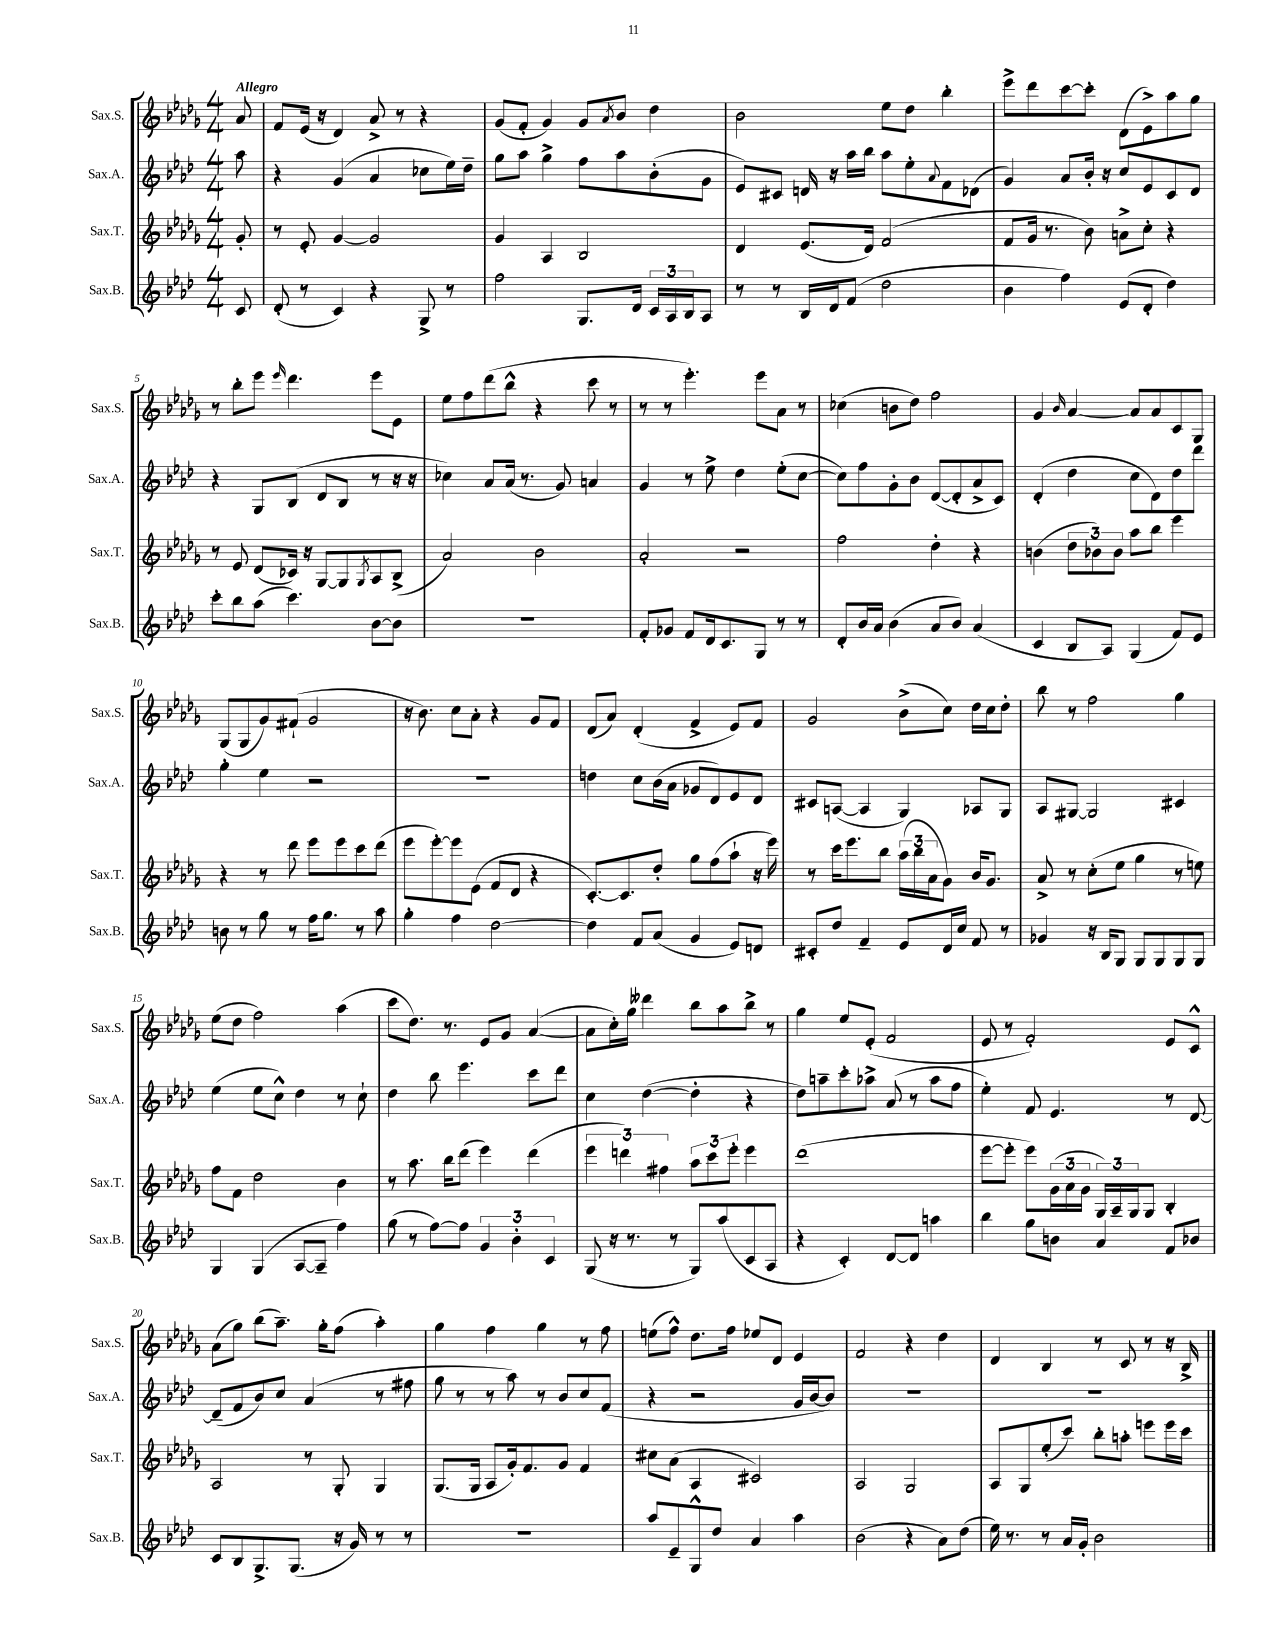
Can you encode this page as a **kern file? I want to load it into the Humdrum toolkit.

**kern	**kern	**kern	**kern
*staff4	*staff3	*staff2	*staff1
*clefG2	*clefG2	*clefG2	*clefG2
*k[b-e-a-d-]	*k[b-e-a-d-g-]	*k[b-e-a-d-]	*k[b-e-a-d-g-]
*M4/4	*M4/4	*M4/4	*M4/4
8c	8g-'	8aa-	8a-
=	=	=	=
(8d-'	8r	4r	8f
8r	8e-'	.	(16e-
.	.	.	16r
4c)	[4g-	(4g	4d-)
4r	2g-]	4a-	8a-^
.	.	.	8r
8G^	.	8cc-	4r
8r	.	16ee-)	.
.	.	16dd-~	.
=	=	=	=
2ff	4g-	8gg	(8g-
.	.	8aa-	8f'
.	4A-	4gg^	4g-)
8.G	2B-	8ff	8g-
.	.	.	8qa-
.	.	8aa-	8b-
16d-	.	.	.
24c	.	(8b-'	4dd-
24A-	.	.	.
24B-	.	.	.
8A-	.	8g	.
=	=	=	=
8r	4d-	8e-)	2b-
8r	.	8c#	.
16B-	(8.e-	16d	.
16d-	.	16r	.
(8f	.	16aa-	.
.	16d-)	16bb-	.
2dd-	(2f	8aa-	8ee-
.	.	8ee-'	8dd-
.	.	8qqa-	.
.	.	8f	4bb-'
.	.	(8d-	.
=	=	=	=
4b-	8f	4g)	8eee-^
.	16g-	.	8ddd-
.	8.r	.	.
4ff)	.	8a-	[8ccc
.	8b-)	16b-'	8ccc']
.	.	16r	.
(8e-	8a^	8cc	(8d-
8d-'	8cc'	8e-	8e-^)
4dd-)	4r	8c	8aa-
.	.	8d-	8gg-
=	=	=	=
8ccc'	8r	4r	8r
8bb-	8e-	.	8bb-'
(8aa-	(8d-	8G	8eee-
.	.	.	16qqeee-
4.ccc)	16c-)	(8B-	4.ddd-
.	16r	.	.
.	[8G-	8d-	.
.	8G-]	8B-	.
.	8qG-	.	.
[8b-	8A-	8r	8eee-
8b-]	(8B-^	16r	8e-
.	.	16r	.
=	=	=	=
1r	2a-)	4cc-)	8ee-
.	.	.	8ff
.	.	8a-	(8ddd-
.	.	(16a-	8bb-^^
.	.	8.r	.
.	2b-	.	4r
.	.	8g)	.
.	.	4a	8ccc
.	.	.	8r
=	=	=	=
8f'	2a-'	4g	8r
8g-	.	.	8r
8f	.	8r	4.eee-')
16d-	.	8ee-^	.
8.c	.	.	.
.	2r	4dd-	.
8G	.	.	8eee-
8r	.	(8ee-'	8a-
8r	.	[8cc	8r
=	=	=	=
8d-'	2ff	8cc])	(4cc-
16b-	.	8ff	.
16a-	.	.	.
(4b-	.	8g'	8b
.	.	8b-	8dd-)
8a-	4dd-'	([8d-	2ff
8b-)	.	8d-']	.
(4a-	4r	8a-^	.
.	.	8c)	.
=	=	=	=
4c	(4b	(4d-'	4g-
.	.	.	16qqb-
8B-	12dd-	4dd-	[4a-
.	12b-)	.	.
8A-)	.	.	.
.	12b-	.	.
(4G	8aa-	8cc	8a-]
.	8bb-	8d-)	8a-
8f)	4eee-	8dd-	8c
8e-	.	8ddd-	8G-
=	=	=	=
8b	4r	4gg'	(8G-
8r	.	.	8G-
8gg	8r	4ee-	8g-)
8r	8ddd-	.	(8f#`
16ff	8eee-	2r	2g-
8.gg	.	.	.
.	8eee-	.	.
8r	8ccc	.	.
8aa-	(8ddd-	.	.
=	=	=	=
4gg'	8eee-	1r	16r
.	.	.	8.b-)
.	[8eee-')	.	.
4ff	8eee-]	.	8cc
.	(8e-	.	8a-'
[2dd-	8f	.	4r
.	8d-	.	.
.	4r	.	8g-
.	.	.	8f
=	=	=	=
4dd-]	[8.c')	4dd	(8d-
.	.	.	8a-)
.	8.c]	.	.
8f	.	8cc	(4d-'
(8a-	8dd-'	(16b-	.
.	.	16a-	.
4g	8gg-	8g-	4f^
.	(8ff	8d-)	.
8e-)	8aa-`	8e-	8e-)
8d	16r	8d-	8f
.	16eee-)	.	.
=	=	=	=
8c#'	8r	8c#	2g-
8dd-	16ccc	([8A	.
.	8.eee-	.	.
4f~	.	4A]	.
.	8bb-	.	.
8e-	(24aa-	4G)	(8b-^
.	24bb-	.	.
.	24a-	.	.
16d-	8g-)	.	8cc)
16cc	.	.	.
8f	16b-	8A-	16dd-
.	8.g-	.	16cc
8r	.	8G	8dd-'
=	=	=	=
4g-	8a-^	8A-	8bb-
.	8r	[8G#	8r
16r	(8cc'	2G#]	2ff
16B-	.	.	.
8G	8ee-	.	.
8G	4gg-	.	.
8G	.	.	.
8G	8r	4c#	4gg-
8G	8ee)	.	.
=	=	=	=
4G	8ff	(4ee-	(8ee-
.	8f	.	8dd-
(4G	2dd-	8ee-	2ff)
.	.	8cc^^)	.
[8A-	.	4dd-	.
8A-~]	.	.	.
4ff)	4b-	8r	(4aa-
.	.	8cc`	.
=	=	=	=
(8gg	8r	4dd-	8ccc
8r	8.aa-	.	8.dd-)
[8ff)	.	8bb-	.
.	16bb-	.	8.r
8ff]	(8ddd-	4.eee-	.
6g	4eee-)	.	8e-
.	.	.	8g-
6b-'	.	.	.
.	(4ddd-	8ccc	([4a-
6c	.	.	.
.	.	8ddd-	.
=	=	=	=
(8G	6eee-	4cc	8a-]
16r	.	.	16cc')
.	6ddd)	.	.
8.r	.	.	16gg-
.	.	([4dd-	4ddd--
.	6ff#	.	.
8r	.	.	.
8G)	12aa-	4dd-']	8bb-
.	12ccc	.	.
(8aa-	.	.	8aa-
.	12eee-'	.	.
8c	4eee-	4r	8bb-^
8A-	.	.	8r
=	=	=	=
4r	(1ddd-	8dd-)	4gg-
.	.	8aa~	.
4c')	.	8ccc'	8ee-
.	.	8aa-^	(8e-'
[8d-	.	(8a-	2f
8d-]	.	8r	.
4aa	.	8aa-	.
.	.	8ff	.
=	=	=	=
4bb-	[8eee-	4ee-')	8e-
.	8eee-']	.	8r
8gg	8eee-)	8f	2f')
8b	(24g-	4.e-	.
.	24a-	.	.
.	24g-	.	.
4a-	24G-)	.	.
.	24A-~	.	.
.	24G-	.	.
.	8G-	.	.
8f	4B-'	8r	8e-
8b-	.	[8d-	8c^^
=	=	=	=
8c	2A-	(8d-~]	(8a-
8B-	.	8f	8gg-)
8.G^	.	8b-)	(8bb-
.	.	8cc	8.aa-~)
(8.G	.	.	.
.	8r	(4a-	.
.	.	.	16gg-'
16r	8G-'	.	(8ff
16g)	.	.	.
8r	4G-	8r	4aa-')
8r	.	8ff#	.
=	=	=	=
1r	(8.G-	8gg	4gg-
.	.	8r	.
.	16G-	.	.
.	8A-	8r	4ff
.	16g-')	8aa-)	.
.	8.f	.	.
.	.	8r	4gg-
.	8g-	8b-	.
.	4f	8cc	8r
.	.	(8f	8ff
=	=	=	=
8aa-	8cc#	4r	(8ee
8e-~	(8a-	.	8ff^^)
8G^^	4A-	2r	8.dd-
8dd-	.	.	.
.	.	.	16ff
4a-	2c#)	.	8ee-
.	.	.	8d-
4aa-	.	16g	4e-
.	.	[16b-	.
.	.	8b-])	.
=	=	=	=
(2b-	2A-	1r	2f
4r	2G-	.	4r
8a-)	.	.	4dd-
(8dd-	.	.	.
=	=	=	=
16ee-)	8A-	1r	4d-
8.r	.	.	.
.	8G-	.	.
8r	(8ee-'	.	4B-
16a-	8ccc)	.	.
16g'	.	.	.
2b-	8bb-'	.	8r
.	8aa'	.	8c
.	8eee	.	8r
.	16eee	.	16r
.	16ccc	.	16B-^
==	==	==	==
*-	*-	*-	*-
